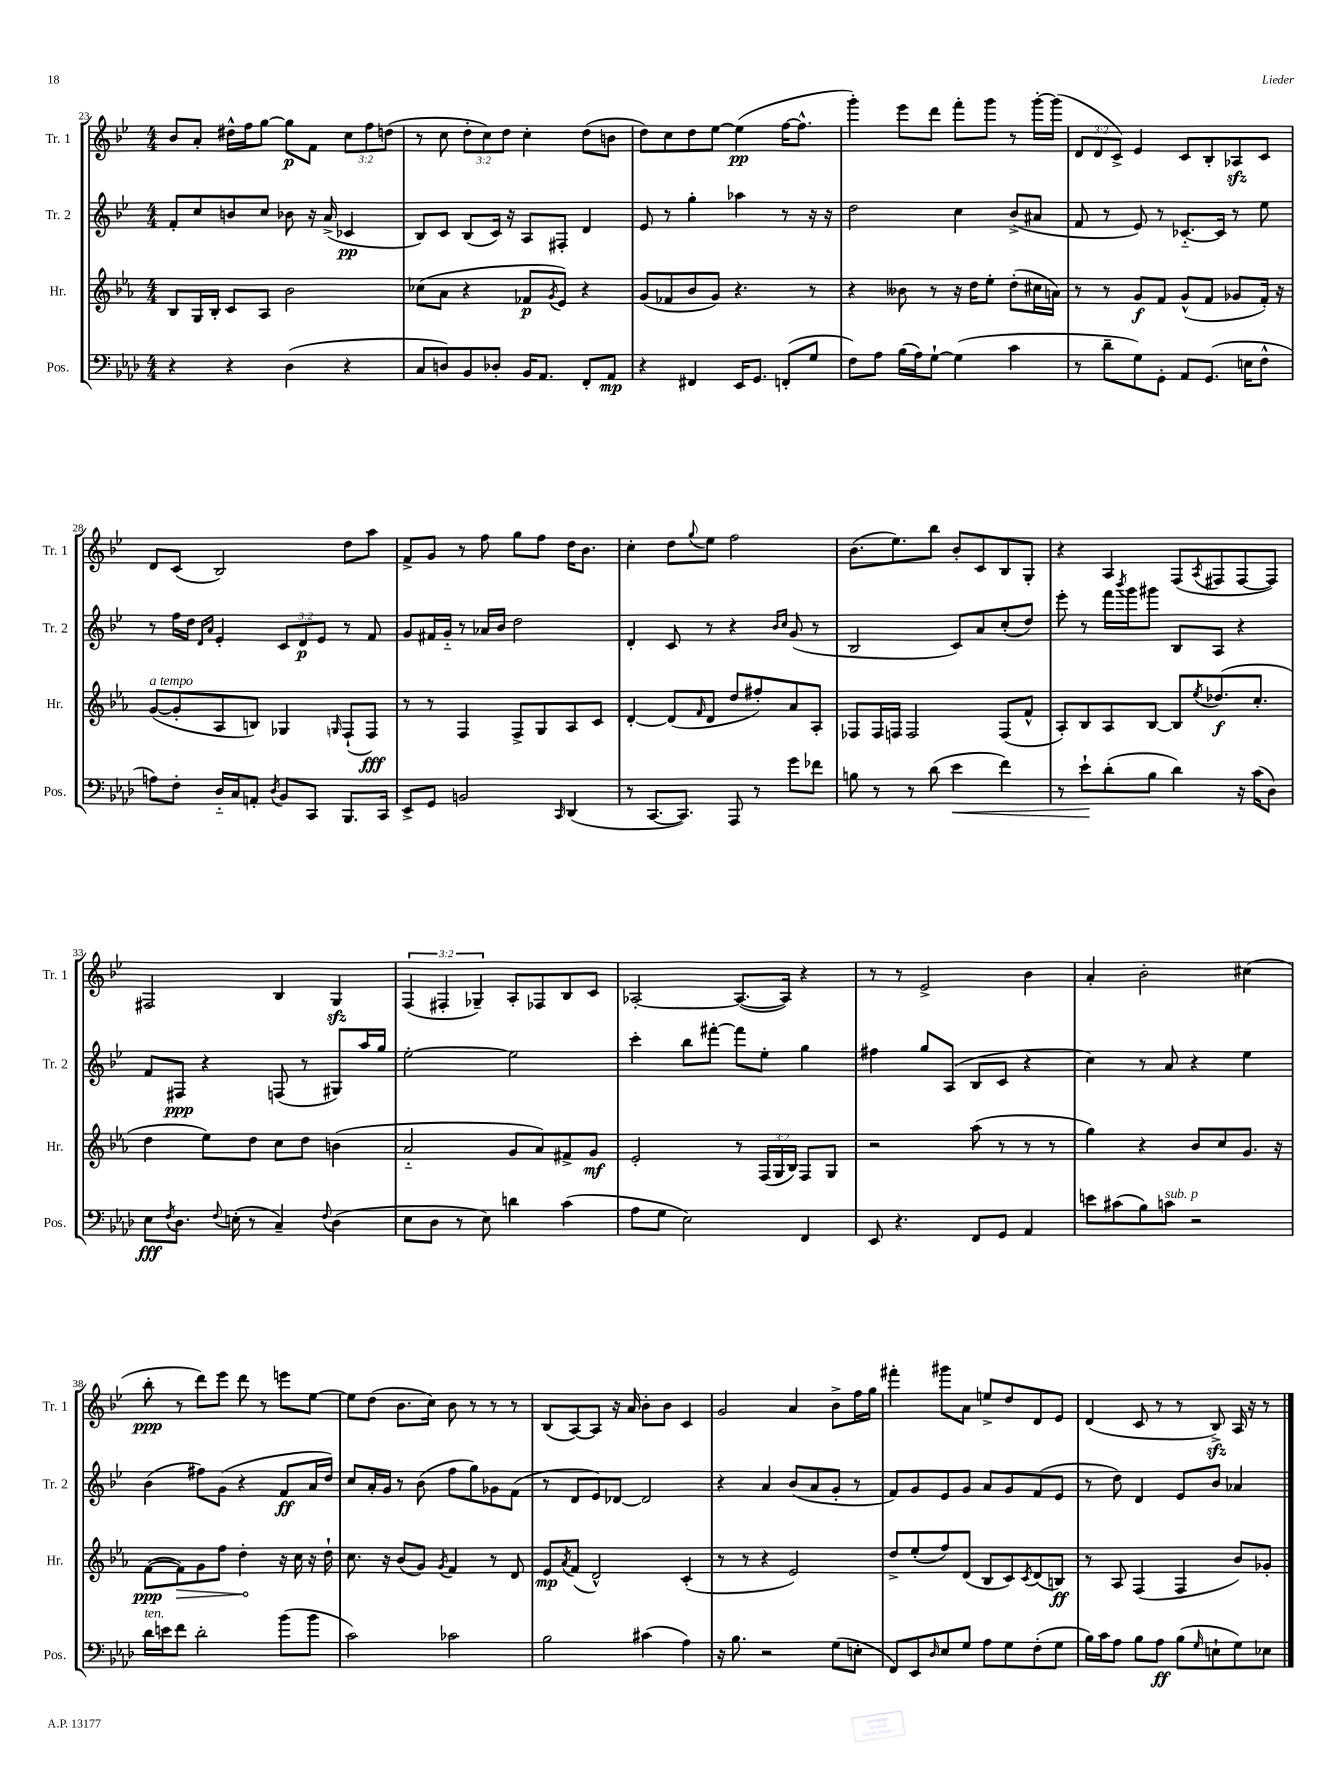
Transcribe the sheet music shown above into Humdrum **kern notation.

**kern	**dynam	**kern	**dynam	**kern	**dynam	**kern	**dynam
*part4	*part4	*part3	*part3	*part2	*part2	*part1	*part1
*staff4	*staff4	*staff3	*staff3	*staff2	*staff2	*staff1	*staff1
*I"Pos.	*	*I"Hr.	*	*I"Tr. 2	*	*I"Tr. 1	*
*I'Pos.	*	*I'Hr.	*	*I'Tr. 2	*	*I'Tr. 1	*
*clefF4	*	*clefG2	*	*clefG2	*	*clefG2	*
*k[b-e-a-d-]	*	*k[b-e-a-]	*	*k[b-e-]	*	*k[b-e-]	*
*M4/4	*	*M4/4	*	*M4/4	*	*M4/4	*
=23	=23	=23	=23	=23	=23	=23	=23
4r	.	8B-/L	.	8f'/L	.	8b-/L	.
.	.	16G/L	.	8cc/	.	8a'/J	.
.	.	16B-'/JJ	.	.	.	.	.
4r	.	8c/L	.	8bn/	.	16dd#X^^\LL	.
.	.	.	.	.	.	16ff\J	.
.	.	8A-/J	.	8cc/J	.	[8gg\J	.
(4D-\	.	2b-\	.	8b-X\	.	8gg\L]	p
.	.	.	.	16r	.	8f\J	.
.	.	.	.	(16a^/	.	.	.
4r	.	.	.	4c-X/	pp	12cc\L	.
.	.	.	.	.	.	12ff\	.
.	.	.	.	.	.	(12ddn\J	.
=24	=24	=24	=24	=24	=24	=24	=24
8C/L	.	(8cc-X\L	.	8B-/L)	.	8r	.
8Dn/)	.	8a-\J	.	8c/J	.	8cc\	.
8BB-/	.	4r	.	(8B-/L	.	12dd'\L	.
.	.	.	.	.	.	12cc\)	.
8D-X'/J	.	.	.	16c/Jk)	.	.	.
.	.	.	.	.	.	12dd\J	.
.	.	.	.	16r	.	.	.
16BB-/KL	.	8f-X/L	p	8A/L	.	4cc'\	.
8.AA-/J	.	.	.	.	.	.	.
.	.	8qg/	.	.	.	.	.
.	.	8e-/J)	.	8F#X'/J	.	.	.
8FF'/L	.	4r	.	4d/	.	(8dd\L	.
8AA-/J	mp	.	.	.	.	8bn\J	.
=25	=25	=25	=25	=25	=25	=25	=25
4r	.	(8g/L	.	8e-/	.	8dd\L)	.
.	.	8f-X/	.	8r	.	8cc\	.
4FF#X/	.	8b-/	.	4gg'\	.	8dd\	.
.	.	8g/J)	.	.	.	[8ee-\J	.
16EE-/KL	.	4.r	.	4aa-X\	.	(4ee-\]	pp
8.GG/J	.	.	.	.	.	.	.
(8FFn'/L	.	.	.	8r	.	[16ff\KL	.
.	.	.	.	.	.	8.ff^^\J]	.
8G/J	.	8r	.	16r	.	.	.
.	.	.	.	16r	.	.	.
=26	=26	=26	=26	=26	=26	=26	=26
8F\L)	.	4r	.	2dd\	.	4ggg'\)	.
8A-\J	.	.	.	.	.	.	.
(16B-\LL	.	8b--X\	.	.	.	8eee-\L	.
16A-\J)	.	.	.	.	.	.	.
[8G`\J	.	8r	.	.	.	8ddd\J	.
(4G\]	.	16r	.	4cc\	.	8fff'\L	.
.	.	16dd\KL	.	.	.	.	.
.	.	8ee-'\J	.	.	.	8ggg\J	.
4c\	.	(8dd'\L	.	(8b-^/L	.	8r	.
.	.	16cc#X\L	.	8a#X/J	.	[16ggg'\LL	.
.	.	16an\JJ)	.	.	.	(16ggg\JJ]	.
=27	=27	=27	=27	=27	=27	=27	=27
8r	.	8r	.	8f/	.	12d/L	.
.	.	.	.	.	.	12d/	.
8d-~\L	.	8r	.	8r	.	.	.
.	.	.	.	.	.	12c^/J)	.
8G\)	.	8g/L	f	8e-/)	.	4e-/	.
8GG'\J	.	8f/J	.	8r	.	.	.
8AA-/L	.	(8g^^/L	.	[8.c-X/L	.	8c/L	.
(8.GG/J	.	8f/J	.	.	.	8B-'/	.
.	.	.	.	16c-/Jk]	.	.	.
.	.	8g-X/L	.	8r	.	8A-Xzz/	.
16En\KL	.	.	.	.	.	.	.
8F^^\J	.	16f'/Jk)	.	8ee-\	.	8c/J	.
.	.	16r	.	.	.	.	.
!!LO:LB:g=z
=28	=28	=28	=28	=28	=28	=28	=28
!	!	!LO:TX:a:i:t=a tempo	!	!	!	!	!
8An\L)	.	([8g/L	.	8r	.	8d/L	.
8F'\J	.	8g'/]	.	16ff\LL	.	(8c/J	.
.	.	.	.	16dd\JJ	.	.	.
.	.	.	.	16qqd/LL	.	.	.
.	.	.	.	16qqa/JJ	.	.	.
16D-/LL	.	8A-/	.	4e-'/	.	2B-/)	.
16C/J	.	.	.	.	.	.	.
8AAn'/J	.	8Bn/J)	.	.	.	.	.
8qD-/	.	.	.	.	.	.	.
8BB-/L	.	4G-X/	.	12c/L	.	.	.
.	.	.	.	12d/	p	.	.
8CC/J	.	.	.	.	.	.	.
.	.	.	.	12e-/J	.	.	.
.	.	16qqGn/	.	.	.	.	.
8.BBB-/L	.	(8F`/L	.	8r	.	8dd\L	.
.	.	8F/J)	fff	8f/	.	8aa\J	.
16CC/Jk	.	.	.	.	.	.	.
=29	=29	=29	=29	=29	=29	=29	=29
8EE-^/L	.	8r	.	8g/L	.	8f^/L	.
8GG/J	.	8r	.	16f#X/L	.	8g/J	.
.	.	.	.	16g/JJ	.	.	.
2BBn/	.	4F/	.	8r	.	8r	.
.	.	.	.	16a-X/LL	.	8ff\	.
.	.	.	.	16b-/JJ	.	.	.
.	.	8F^/L	.	2dd\	.	8gg\L	.
.	.	8G/	.	.	.	8ff\J	.
16qqCC/	.	.	.	.	.	.	.
(4DD-/	.	8A-/	.	.	.	16dd\KL	.
.	.	.	.	.	.	8.b-\J	.
.	.	8c/J	.	.	.	.	.
=30	=30	=30	=30	=30	=30	=30	=30
8r	.	[4d'/	.	4d'/	.	4cc'\	.
[8.CC/L	.	.	.	.	.	.	.
.	.	(8d/L]	.	8c/	.	8dd\L	.
8.CC/J])	.	.	.	.	.	.	.
.	.	16qqf/	.	.	.	8qqgg/	.
.	.	8d/J	.	8r	.	8ee-\J	.
8AAA-/	.	8dd/L	.	4r	.	2ff\	.
8r	.	8ff#X'/)	.	.	.	.	.
.	.	.	.	16qqb-/LL	.	.	.
.	.	.	.	16qqcc/JJ	.	.	.
8g\L	.	8a-/	.	(8g/	.	.	.
8f-X\J	.	8A-'/J	.	8r	.	.	.
=31	=31	=31	=31	=31	=31	=31	=31
8Bn\	.	8F-X/L	.	2B-/	.	(8.b-\L	.
8r	.	16F-/L	.	.	.	.	.
.	.	16Fn/JJ	.	.	.	8.ee-\)	.
8r	.	2F/	.	.	.	.	.
(8d-\	.	.	.	.	.	8bb-\J	.
!	!LO:HP:b	!	!	!	!	!	!
4e-\	<	.	.	8c/L)	.	8b-'/L	.
.	.	.	.	8a/	.	8c/	.
4f\)	.	(8F/L	.	(8cc'/	.	8B-/	.
.	.	8f^^/J	.	8dd/J)	.	8G'/J	.
=32	=32	=32	=32	=32	=32	=32	=32
8r	.	8A-'/L)	.	8eee-'\	.	4r	.
8e-`\L	.	8B-/	.	8r	.	.	.
(8d-'\	[	8A-/	.	16fff\LL	.	4A/	.
.	.	.	.	8qbbb-/	.	.	.
.	.	.	.	16ggg\J	.	.	.
8B-\J	.	[8B-/J	.	8ggg#X\J	.	.	.
4d-\)	.	8B-/L]	.	8B-/L	.	(8F/L	.
.	.	8qee-/	.	.	.	8qA/	.
.	.	(8.dd-X/	f	8A/J	.	8F#X/	.
16r	.	.	.	4r	.	[8F#/	.
(16c\KL	.	8.cc'/J	.	.	.	.	.
8D-\J)	.	.	.	.	.	8F#/J])	.
!!LO:LB:g=z
=33	=33	=33	=33	=33	=33	=33	=33
8E-\L	fff	4dd\	.	8f/L	.	2F#X/	.
8qF/	.	.	.	.	.	.	.
8.D-\J	.	.	.	8F#X/J	ppp	.	.
.	.	8ee-\L)	.	4r	.	.	.
8qqF/	.	.	.	.	.	.	.
(16En'\	.	.	.	.	.	.	.
8r	.	8dd\J	.	.	.	.	.
4C~/)	.	8cc\L	.	(8Fn/	.	4B-/	.
.	.	8dd\J	.	8r	.	.	.
8qqF/	.	.	.	.	.	.	.
(4D-\	.	(4bn\	.	8G#X/L)	.	4Gzz/	.
.	.	.	.	16aa/L	.	.	.
.	.	.	.	16gg/JJ	.	.	.
=34	=34	=34	=34	=34	=34	=34	=34
8E-\L	.	2a-/	.	[2ee-'\	.	(6F/	.
8D-\J	.	.	.	.	.	.	.
.	.	.	.	.	.	6F#X'/	.
8r	.	.	.	.	.	.	.
.	.	.	.	.	.	6G-X~/)	.
8E-\)	.	.	.	.	.	.	.
4dn\	.	8g/L	.	2ee-\]	.	8A'/L	.
.	.	8a-/)	.	.	.	8F-X/	.
(4c\	.	8f#X^/	.	.	.	8B-/	.
.	.	8g/J	mf	.	.	8c/J	.
=35	=35	=35	=35	=35	=35	=35	=35
8A-\L	.	2e-'/	.	4ccc'\	.	[2A-X'/	.
8G\J	.	.	.	.	.	.	.
2E-\)	.	.	.	8bb-\L	.	.	.
.	.	.	.	[8fff#X'\J	.	.	.
.	.	8r	.	8fff#\L]	.	(8.A-/L_	.
.	.	(24F/LL	.	8ee-'\J	.	.	.
.	.	24G/	.	.	.	.	.
.	.	.	.	.	.	16A-/Jk])	.
.	.	24B-/JJ)	.	.	.	.	.
4FF/	.	8F/L	.	4gg\	.	4r	.
.	.	8G/J	.	.	.	.	.
=36	=36	=36	=36	=36	=36	=36	=36
8EE-/	.	2r	.	4ff#X\	.	8r	.
4.r	.	.	.	.	.	8r	.
.	.	.	.	8gg/L	.	2e-^/	.
.	.	.	.	(8A/J	.	.	.
8FF/L	.	(8aa-\	.	8B-/L	.	.	.
8GG/J	.	8r	.	8c/J	.	.	.
4AA-/	.	8r	.	4r	.	4b-\	.
.	.	8r	.	.	.	.	.
=37	=37	=37	=37	=37	=37	=37	=37
8en\L	.	4gg\)	.	4cc\)	.	4a'/	.
(8c#X\	.	.	.	.	.	.	.
8B-\)	.	4r	.	8r	.	2b-'\	.
!LO:TX:a:i:t=sub. p	!	!	!	!	!	!	!
8cn\J	.	.	.	8a/	.	.	.
2r	.	8b-/L	.	4r	.	.	.
.	.	8cc/	.	.	.	.	.
.	.	8.g/J	.	4ee-\	.	(4cc#X\	.
.	.	16r	.	.	.	.	.
!!LO:LB:g=z
=38	=38	=38	=38	=38	=38	=38	=38
!LO:TX:a:i:t=ten.	!	!	!	!	!	!	!
16d-\LL	.	([8f\L	ppp	(4b-\	.	8bb-'\	ppp
16en\J	.	.	.	.	.	.	.
!	!	!	!LO:HP:b	!	!	!	!
8f\J	.	8f\])	>	.	.	8r	.
2d-'\	.	8g\	.	8ff#X\L)	.	8ddd\L)	.
.	.	8ff\J	.	(8g\J	.	8eee-\J	.
.	.	4dd'\	.	4r	.	8ddd\	.
.	.	.	.	.	.	8r	.
(8b-\L	.	16r	]	8f/L	ff	8eeen\L	.
.	.	16cc\	.	.	.	.	.
8b-\J	.	16r	.	16a/L	.	[8ee-\J	.
.	.	16dd`\	.	16dd/JJ)	.	.	.
=39	=39	=39	=39	=39	=39	=39	=39
2c\)	.	8.cc\	.	8cc/L	.	8ee-\L]	.
.	.	.	.	16a'/L	.	(8dd\J	.
.	.	16r	.	16g/JJ	.	.	.
.	.	(8b-/L	.	8r	.	8.b-\L	.
.	.	8g/J)	.	(8b-\	.	.	.
.	.	.	.	.	.	16cc\Jk)	.
.	.	8qg/	.	.	.	.	.
2c-X\	.	4f/	.	8ff\L	.	8b-\	.
.	.	.	.	8gg\)	.	8r	.
.	.	8r	.	8g-X\	.	8r	.
.	.	8d/	.	(8f\J	.	8r	.
=40	=40	=40	=40	=40	=40	=40	=40
2B-\	.	8e-/L	mp	8r	.	(8B-/L	.
.	.	8qa-/	.	.	.	.	.
.	.	(8f/J	.	8d/L	.	[8A/)	.
.	.	2d^^/)	.	8e-/)	.	8A/J]	.
.	.	.	.	[8d-X/J	.	16r	.
.	.	.	.	.	.	16a/	.
(4c#X\	.	.	.	2d-/]	.	8b-'\L	.
.	.	.	.	.	.	8b-\J	.
4A-\)	.	(4c'/	.	.	.	4c/	.
=41	=41	=41	=41	=41	=41	=41	=41
16r	.	8r	.	4r	.	2g/	.
8.B-\	.	.	.	.	.	.	.
.	.	8r	.	.	.	.	.
2r	.	4r	.	4a/	.	.	.
.	.	2e-/)	.	(8b-/L	.	4a/	.
.	.	.	.	8a/	.	.	.
(8G\L	.	.	.	8g'/J	.	8b-^\L	.
8En'\J	.	.	.	8r	.	16ff\L	.
.	.	.	.	.	.	16gg\JJ	.
=42	=42	=42	=42	=42	=42	=42	=42
8FF/L)	.	8dd^/L	.	8f/L)	.	4fff#X'\	.
8EE-/	.	(8ee-'/	.	8g/	.	.	.
16qqD-/	.	.	.	.	.	.	.
8E-/	.	8ff/)	.	8e-/	.	8ggg#X\L	.
8G/J	.	(8d/J	.	8g/J	.	8a\J	.
8A-\L	.	8B-/L	.	8a/L	.	8een^/L	.
8G\	.	8c/)	.	8g/	.	8dd/	.
.	.	8qc/	.	.	.	.	.
(8F'\	.	(8d/	.	(8f/	.	8d/	.
8G\J	.	8Bn/J)	ff	8e-/J	.	8e-/J	.
=43	=43	=43	=43	=43	=43	=43	=43
16B-\LL)	.	8r	.	8r	.	(4d/	.
16c\J	.	.	.	.	.	.	.
8A-\J	.	8A-/	.	8dd\)	.	.	.
8B-\L	.	(4F/	.	4d/	.	8c/	.
8A-\J	ff	.	.	.	.	8r	.
(8B-\L	.	4F/	.	8e-/L	.	8r	.
16qqG/	.	.	.	.	.	.	.
8En`\	.	.	.	8b-/J	.	8B-zz^/)	.
8G\)	.	8b-/L)	.	4a-X/	.	16A/	.
.	.	.	.	.	.	16r	.
8E-X\J	.	8g-X'/J	.	.	.	8r	.
==	==	==	==	==	==	==	==
*-	*-	*-	*-	*-	*-	*-	*-
